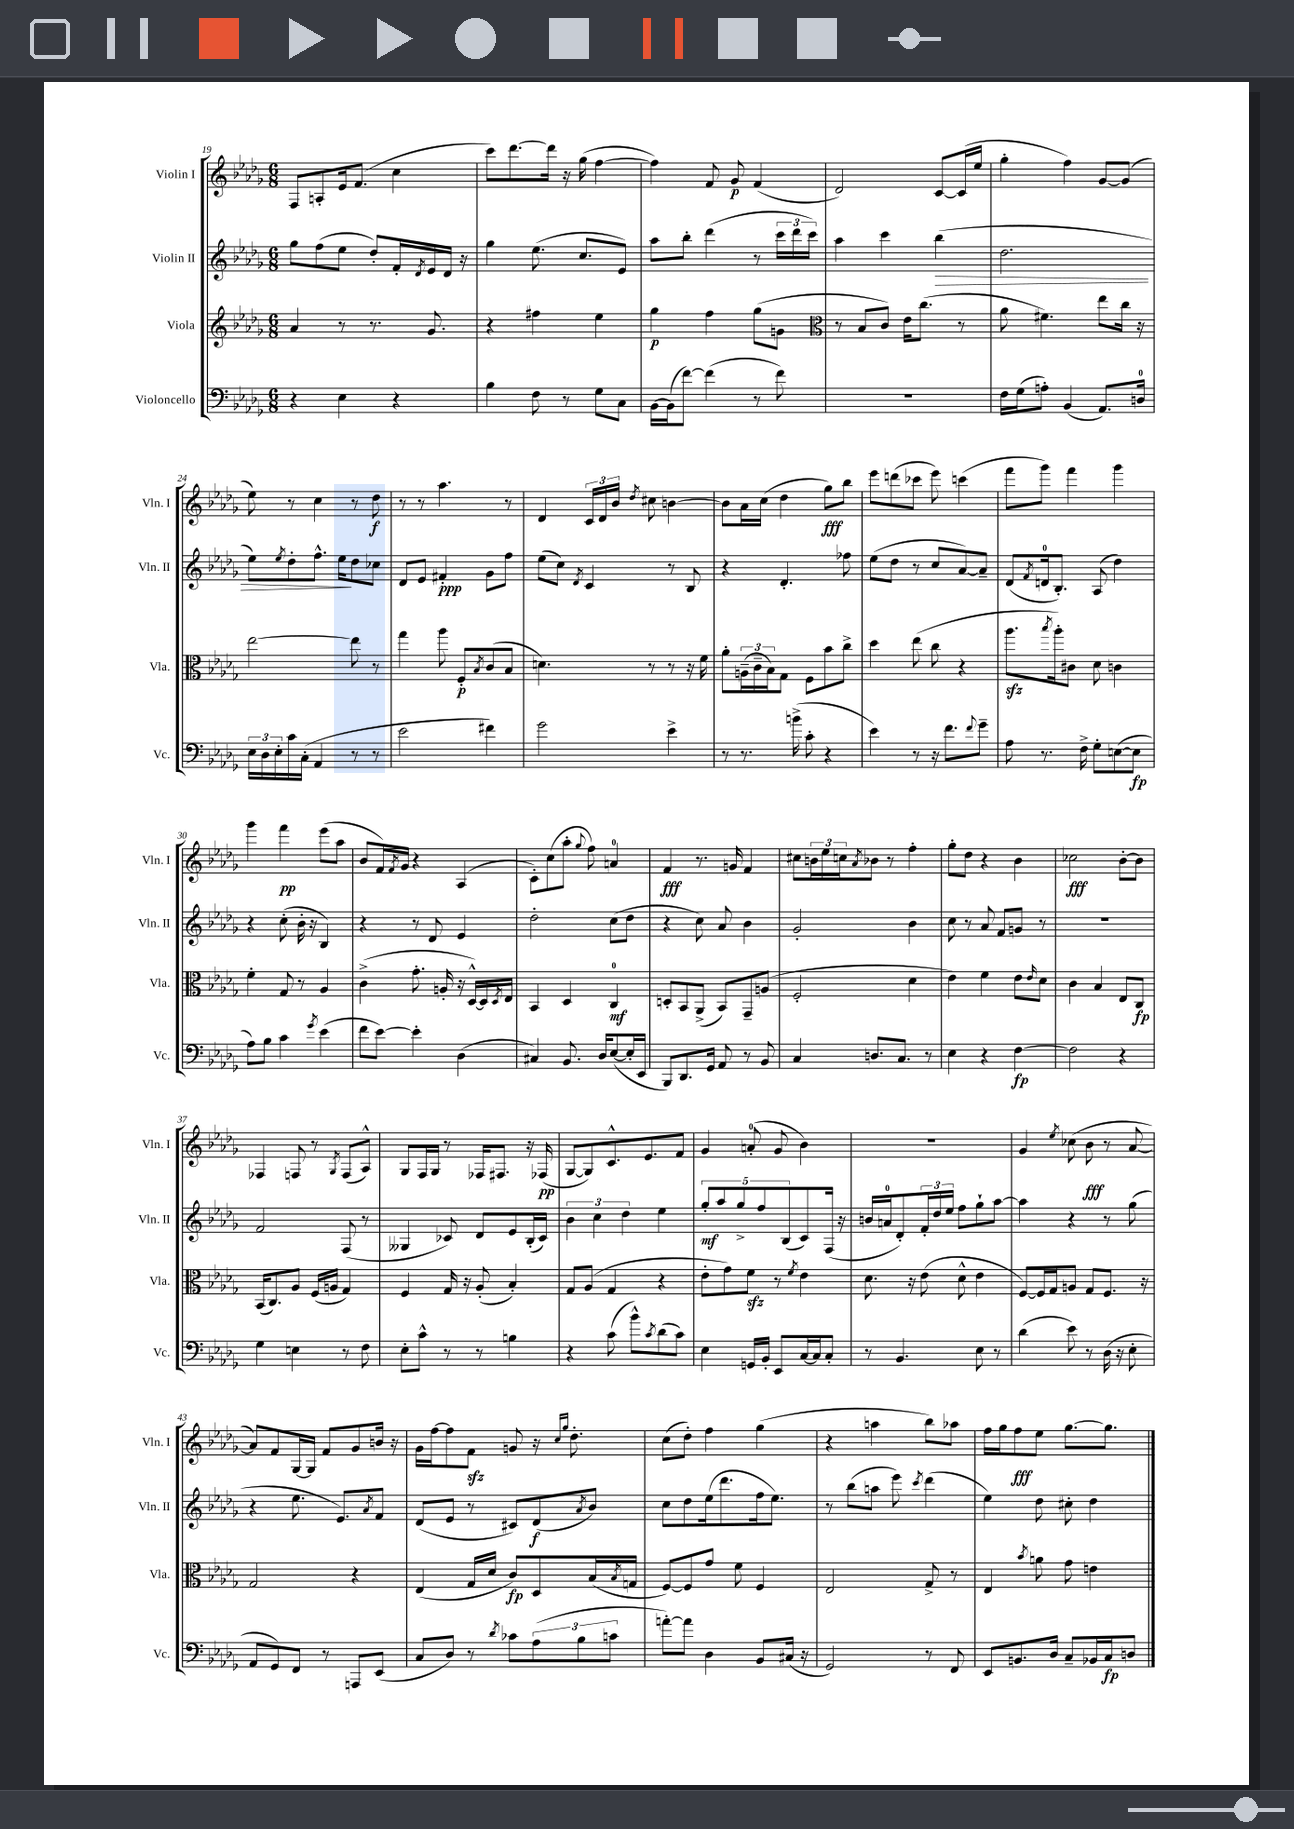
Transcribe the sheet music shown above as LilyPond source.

<<
\new StaffGroup <<
\new Staff = "s0" \with { instrumentName = "Violin I" shortInstrumentName = "Vln. I" } {
    \clef treble \key des \major \numericTimeSignature \time 6/8
    f8 a8-. ees'16 f'8.( c''4 |
    c'''8) des'''8.~ des'''16 r16 ges''16( f''4~ |
    f''4) f'8 ges'8\p f'4( |
    des'2) c'8~ c'16( ees''16 |
    ges''4-. f''4) ges'8~ ges'8( |
    ees''8) r8 c''4 r8 des''8\f |
    r8 r8 aes''4. r8 |
    des'4 \tuplet 3/2 { c'16 des'16 bes'16 } \acciaccatura { des''8 } cis''8 b'4~ |
    b'8 aes'16 c''16( des''4 ges''8\fff) bes''8 |
    ees'''8 d'''8( ces'''8 ees'''8) c'''4( |
    f'''8 ges'''8) f'''4 ges'''4 |
    ges'''4 f'''4\pp ees'''8( aes''8 |
    bes'8 f'16) \acciaccatura { f'8 } ges'16 r4 aes4( |
    c'8-.) c''8( aes''8-. \appoggiatura { ges''8 } f''8) a'4-0 |
    f'4\fff r8. g'16 f'4 |
    cis''8 \tuplet 3/2 { b'16 ees''16 c''16 } \acciaccatura { aes'8 } bes'8 r8 f''4-. |
    ges''8-. des''8 r4 bes'4 |
    ces''2\fff bes'8~-. bes'8 |
    fes4 f8 r8 \acciaccatura { ges8 } f8( aes8-^) |
    ges8 f16 ges16 r8 fes16 fis8. r16 fes16\pp( |
    ges8~ ges8) c'8.-^ ees'8. f'8 |
    ges'4 a'8-0-.( ges'8 bes'4) |
    R2. |
    ges'4 \acciaccatura { ees''8 } ces''8( bes'8\fff r8 aes'8~ |
    aes'8) f'8 ges16~ ges16 f'8 ges'8 b'16 r16 |
    ges'16 f''16~ f''8 f'8\sfz g'8 r16 \grace { c''16 ges''16 } des''8.-. |
    c''8( des''8-.) f''4 ges''4( |
    r4 a''4 bes''8) aes''8 |
    f''16 ges''16 f''8\fff ees''8 ges''8.~ ges''8. \bar "|." |
}
\new Staff = "s1" \with { instrumentName = "Violin II" shortInstrumentName = "Vln. II" } {
    \clef treble \key des \major \numericTimeSignature \time 6/8
    ges''8 f''8( ees''8 des''8-.) f'16-. \acciaccatura { des'8 } ees'16 des'16 r16 |
    ges''4 ees''8.( c''8. ees'8) |
    aes''8 bes''8-. des'''4( r8 \tuplet 3/2 { c'''16 des'''16 c'''16) } |
    aes''4 c'''4 bes''4\>( |
    des''2. |
    ees''8) \acciaccatura { ees''8 } des''8-. f''8.-^ ees''16\! des''8 ces''8 |
    des'8 ees'8 fis'4-.\ppp ges'8 f''8 |
    ees''8( c''8) \acciaccatura { des'8 } c'4 r8 bes8 |
    r4 des'4.-. fes''8 |
    ees''8( des''8 r8 c''8 aes'8~) aes'8-- |
    des'8( \acciaccatura { f'8 } d'16-0 bes8.-.) aes8( des''4) |
    r4 c''8-.( bes'16-. r16 bes4) |
    r4 r8 des'8 ees'4 |
    des''2-. c''8( des''8 |
    r4 c''8) aes'8 bes'4 |
    ges'2-. bes'4 |
    c''8 r8 aes'8 f'8 g'8 r8 |
    R2. |
    f'2 f8( r8 |
    geses4 ces'8) des'8 ees'8 bes16-.( ces'16) |
    \tuplet 3/2 { bes'4 c''4 des''4 } ees''4 |
    \tuplet 5/4 { ges''8-.\mf aes''8 ges''8-> f''8 bes8( } c'8) f16( r16 |
    b'16 a'16-0 des'8-.) \tuplet 3/2 { f'16-. des''16 ees''16 } f''8 ges''8-! aes''8~ |
    aes''4 r4 r8 ges''8( |
    r4 ees''8. ees'8.) \acciaccatura { aes'8 } f'8 |
    des'8( ees'8 r8 cis'8) des'8\f( \acciaccatura { aes'8 } bes'8) |
    c''8 des''8 ees''16( des'''8. f''16 ees''8.) |
    r8 bes''8( a''8 ees'''8) \acciaccatura { c'''8 } des'''4( |
    ees''4) des''8 cis''8-. des''4 \bar "|." |
}
\new Staff = "s2" \with { instrumentName = "Viola" shortInstrumentName = "Vla." } {
    \clef treble \key des \major \numericTimeSignature \time 6/8
    aes'4 r8 r8. ges'8. |
    r4 fis''4 ees''4 |
    ges''4\p f''4 ges''8( g'8 |
    \clef alto r8 bes8 c'8) ees'16 c''8.( r8 |
    aes'8 fis'4.) ees''8 c''16 r16 |
    ees''2~ ees''8 r8 |
    ges''4 aes''8 f8-.\p \acciaccatura { bes8 } c'8( bes8 |
    d'4.) r8 r8 r16 f'16 |
    aes'8-. \tuplet 3/2 { a16--( c'16-- bes16) } ges8 f8 bes'8 c''8-> |
    des''4 ees''8( c''8 r4 |
    aes''8.\sfz \acciaccatura { bes''8 } aes''16-.) cis'8 des'8 c'4 |
    f'4-. ges8 r8 aes4 |
    c'4->( ges'8.-. a16-. r16 des16~-^) des16 \acciaccatura { des8 } ees16 |
    bes,4 des4 c4-0\mf |
    d8-. bes,8 aes,8->( bes,8) ges,8-- a8( |
    f2-. des'4 |
    ees'4) f'4 ees'8 \grace { ees'16 } des'8 |
    c'4 bes4 ees8 c8\fp |
    bes,16( c8.) aes8 f16( a16 ges4) |
    f4 ges16 r16 aes8-.( bes4-.) |
    ges8 aes8( ges4 r4 |
    ees'8-. ges'8) f'8\sfz r8 \acciaccatura { f'8 } ees'4 |
    des'8. r16 ees'8( des'8-^ ees'4 |
    f8~) f16 ges16 a8 ges8 f8. r16 |
    ges2 r4 |
    ees4( ges16 des'16 c'8\fp) des8 bes16( \acciaccatura { bes8 } g16 |
    f8~) f8 ges'8 f'8 f4 |
    ees2 ges8-> r8 |
    ees4 \acciaccatura { bes'8 } a'8 ges'8 e'4 \bar "|." |
}
\new Staff = "s3" \with { instrumentName = "Violoncello" shortInstrumentName = "Vc." } {
    \clef bass \key des \major \numericTimeSignature \time 6/8
    r4 ees4 r4 |
    bes4 f8 r8 ges8 c8 |
    bes,16~ bes,16( f'8~) f'4( r8 f'8) |
    R2. |
    f16 ges16( a8-.) bes,4( aes,8.) d16-0 |
    \tuplet 3/2 { ees16 des16 ees16-. } c'16 c16-.( aes,4 r8 r8 |
    ees'2 fis'4) |
    ges'2 ees'4-> |
    r8 r8. b'16->( c'8-. r4 |
    ees'4) r8 r16 f'8. \appoggiatura { f'8 } ges'8-- |
    aes8 r8. f16-> ges8-. e8~( e8\fp |
    aes8) bes8 c'4 \acciaccatura { ges'8 } ees'4( |
    f'8 ees'8~) ees'4-. des4( |
    cis4) bes,8. des16 ees8~( ees16-. ees,16 |
    bes,,8) des,8. ges,16 aes,8 r8 bes,8 |
    c4 d8. c8. r8 |
    ees4 r4 f4~\fp |
    f2 r4 |
    ges4 e4 r8 f8 |
    ees8-. c'8-^ r8 r8 b4 |
    r4 c'8( bes'8-^) \acciaccatura { c'8 } des'8( c'8) |
    ees4 g,16 bes,16-. ees,8 c16~ c16 c8-. |
    r8 bes,4. ees8 r8 |
    des'4( ees'8) r8 des16( r16 ees8-. |
    aes,8 ges,8) f,8 r8 a,,8 ees,8( |
    c8 des8) r8 \acciaccatura { des'8 } ces'8 \tuplet 3/2 { aes8( bes8 c'8 } |
    a'8~-.) a'8 des4 bes,8 cis16( r16 |
    ges,2) r8 f,8 |
    ees,8 b,8. des16 c8-- bes,16 c16\fp d8 \bar "|." |
}
>>
>>
\layout { \context { \Score currentBarNumber = #19 } }
